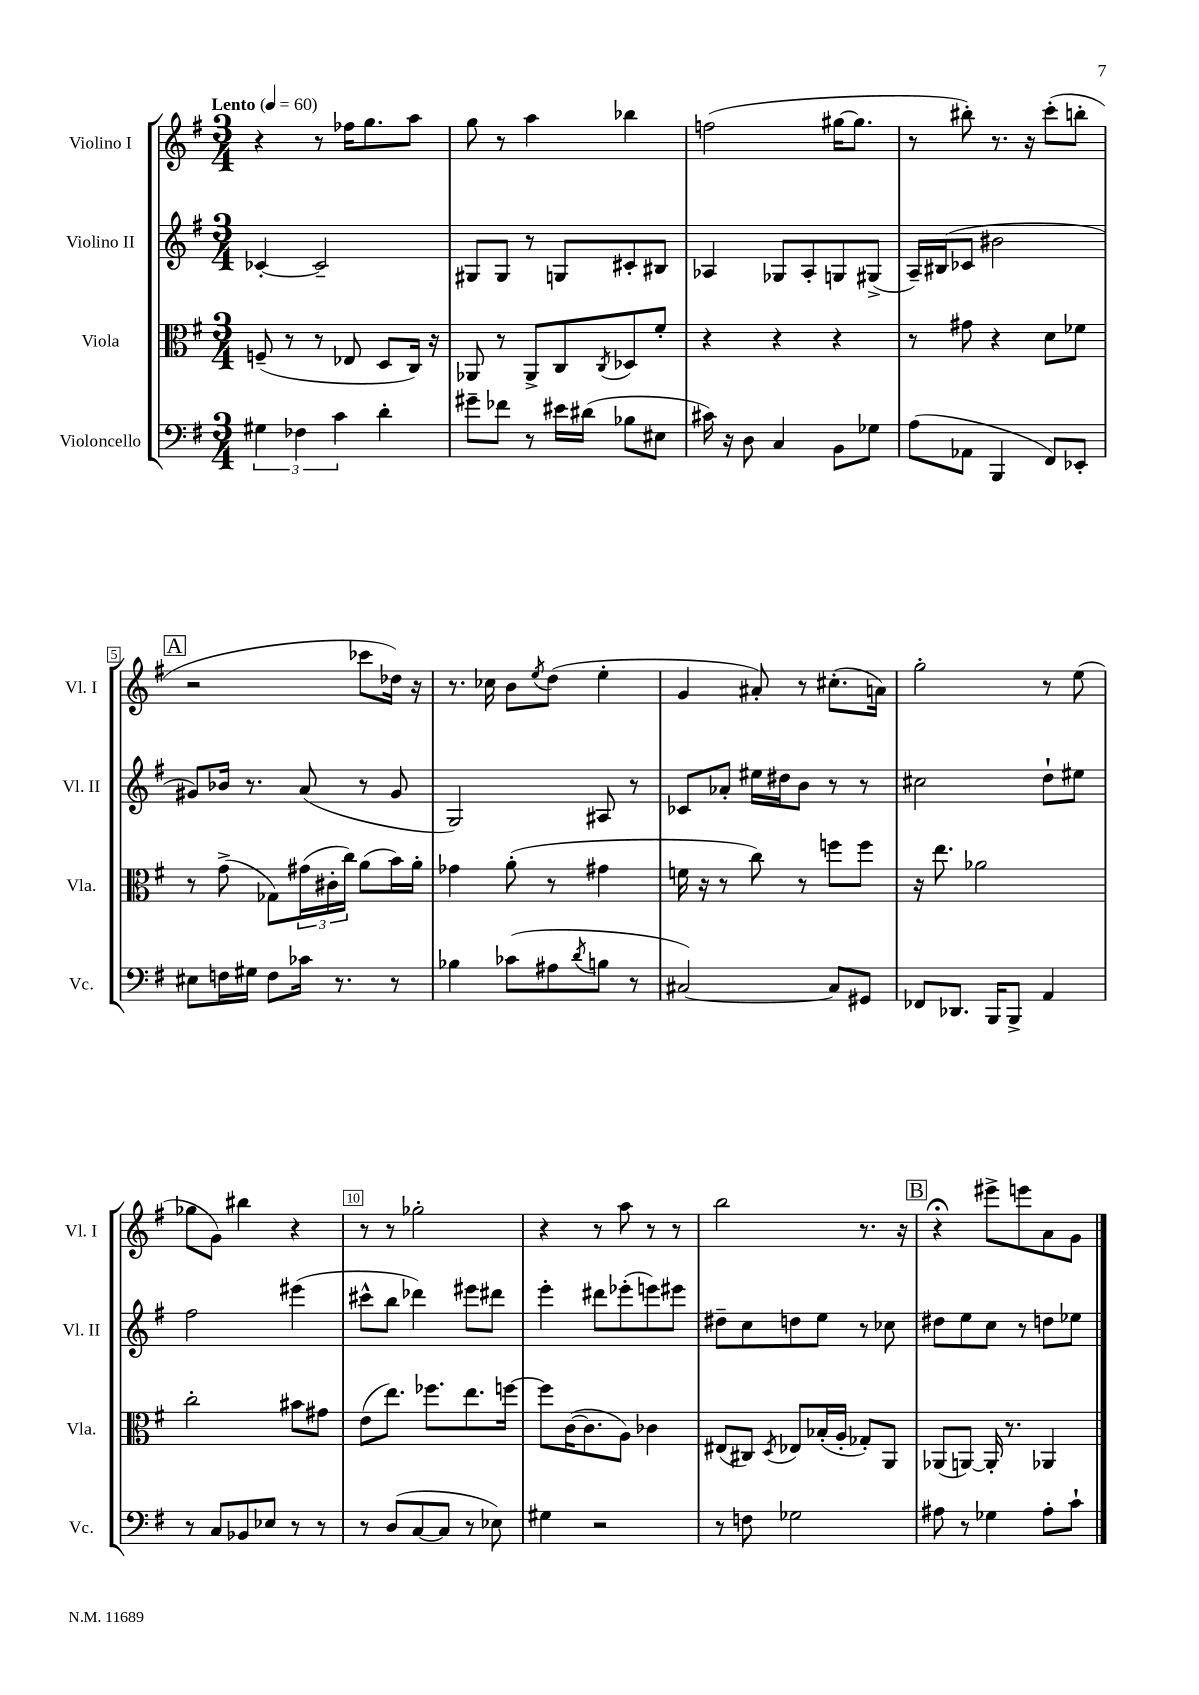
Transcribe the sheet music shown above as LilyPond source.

<<
\new StaffGroup <<
\new Staff = "s0" \with { instrumentName = "Violino I" shortInstrumentName = "Vl. I" } {
    \clef treble \key g \major \numericTimeSignature \time 3/4 \tempo "Lento" 4 = 60
    r4 r8 fes''16 g''8. a''8 |
    g''8 r8 a''4 bes''4 |
    f''2( gis''16~ gis''8. |
    r8 bis''8-.) r8. r16 c'''8-.( b''8-. |
    \mark \markup { \box "A" } r2 ces'''8 des''16) r16 |
    r8. ces''16 b'8 \acciaccatura { e''8 } d''8( e''4-. |
    g'4 ais'8-.) r8 cis''8.-.( a'16) |
    g''2-. r8 e''8( |
    ges''8 g'8) bis''4 r4 |
    r8 r8 ges''2-. |
    r4 r8 a''8 r8 r8 |
    b''2 r8. r16 |
    \mark \markup { \box "B" } r4\fermata eis'''8-> e'''8 a'8 g'8 \bar "|." |
}
\new Staff = "s1" \with { instrumentName = "Violino II" shortInstrumentName = "Vl. II" } {
    \clef treble \key g \major \numericTimeSignature \time 3/4
    ces'4~-. ces'2-- |
    gis8 gis8 r8 g8 cis'8-. bis8 |
    aes4 ges8 aes8-. g8 gis8->( |
    a16--) bis16( ces'8 bis'2 |
    \mark \markup { \box "A" } gis'8) bes'16 r8. a'8( r8 gis'8 |
    g2) ais8 r8 |
    ces'8 aes'8-. eis''16 dis''16 b'8 r8 r8 |
    cis''2 d''8-! eis''8 |
    fis''2 eis'''4( |
    cis'''8-^ b''8 des'''4) eis'''8 dis'''8 |
    e'''4-. dis'''8 ees'''8-.( e'''8) eis'''8 |
    dis''8-- c''8 d''8 e''8 r8 ces''8 |
    \mark \markup { \box "B" } dis''8 e''8 c''8 r8 d''8 ees''8 \bar "|." |
}
\new Staff = "s2" \with { instrumentName = "Viola" shortInstrumentName = "Vla." } {
    \clef alto \key g \major \numericTimeSignature \time 3/4
    f8--( r8 r8 ees8 d8 c16) r16 |
    aes,8 r8 aes,8-> c8 \acciaccatura { c8 } des8 fis'8-. |
    r4 r4 r4 |
    r8 gis'8 r4 d'8 fes'8 |
    \mark \markup { \box "A" } r8 g'8->( ges8) \tuplet 3/2 { gis'16( cis'16-. c''16) } a'8( b'16) a'16-. |
    ges'4 a'8-.( r8 gis'4 |
    f'16 r16 r8 c''8) r8 f''8 f''8 |
    r16 e''8. aes'2 |
    c''2-. bis'8 gis'8 |
    e'8( e''8.) fes''8. e''8. f''16~ |
    f''8 c'16~( c'8. a8) ces'4 |
    eis8( cis8) \acciaccatura { d8 } ees8 bes16-.( a16-. ges8-.) a,8 |
    \mark \markup { \box "B" } aes,8( a,8~) a,16-. r8. aes,4 \bar "|." |
}
\new Staff = "s3" \with { instrumentName = "Violoncello" shortInstrumentName = "Vc." } {
    \clef bass \key g \major \numericTimeSignature \time 3/4
    \tuplet 3/2 { gis4 fes4 c'4 } d'4-. |
    gis'8-- fes'8 r8 eis'16 dis'16( bes8 eis8 |
    cis'16) r16 d8 c4 b,8 ges8 |
    a8( aes,8 b,,4 fis,8) ees,8-. |
    \mark \markup { \box "A" } eis8 f16 gis16 f8 ces'16 r8. r8 |
    bes4 ces'8( ais8 \acciaccatura { d'8 } b8 r8 |
    cis2~) cis8 gis,8 |
    fes,8 des,8. b,,16 b,,8-> a,4 |
    r8 c8 bes,8 ees8 r8 r8 |
    r8 d8( c8~ c8 r8 ees8) |
    gis4 r2 |
    r8 f8 ges2 |
    \mark \markup { \box "B" } ais8 r8 ges4 ais8-. c'8-! \bar "|." |
}
>>
>>
\layout { \context { \Score \override BarNumber.break-visibility = ##(#f #t #t) barNumberVisibility = #(every-nth-bar-number-visible 5) \override BarNumber.stencil = #(make-stencil-boxer 0.1 0.3 ly:text-interface::print) } }
